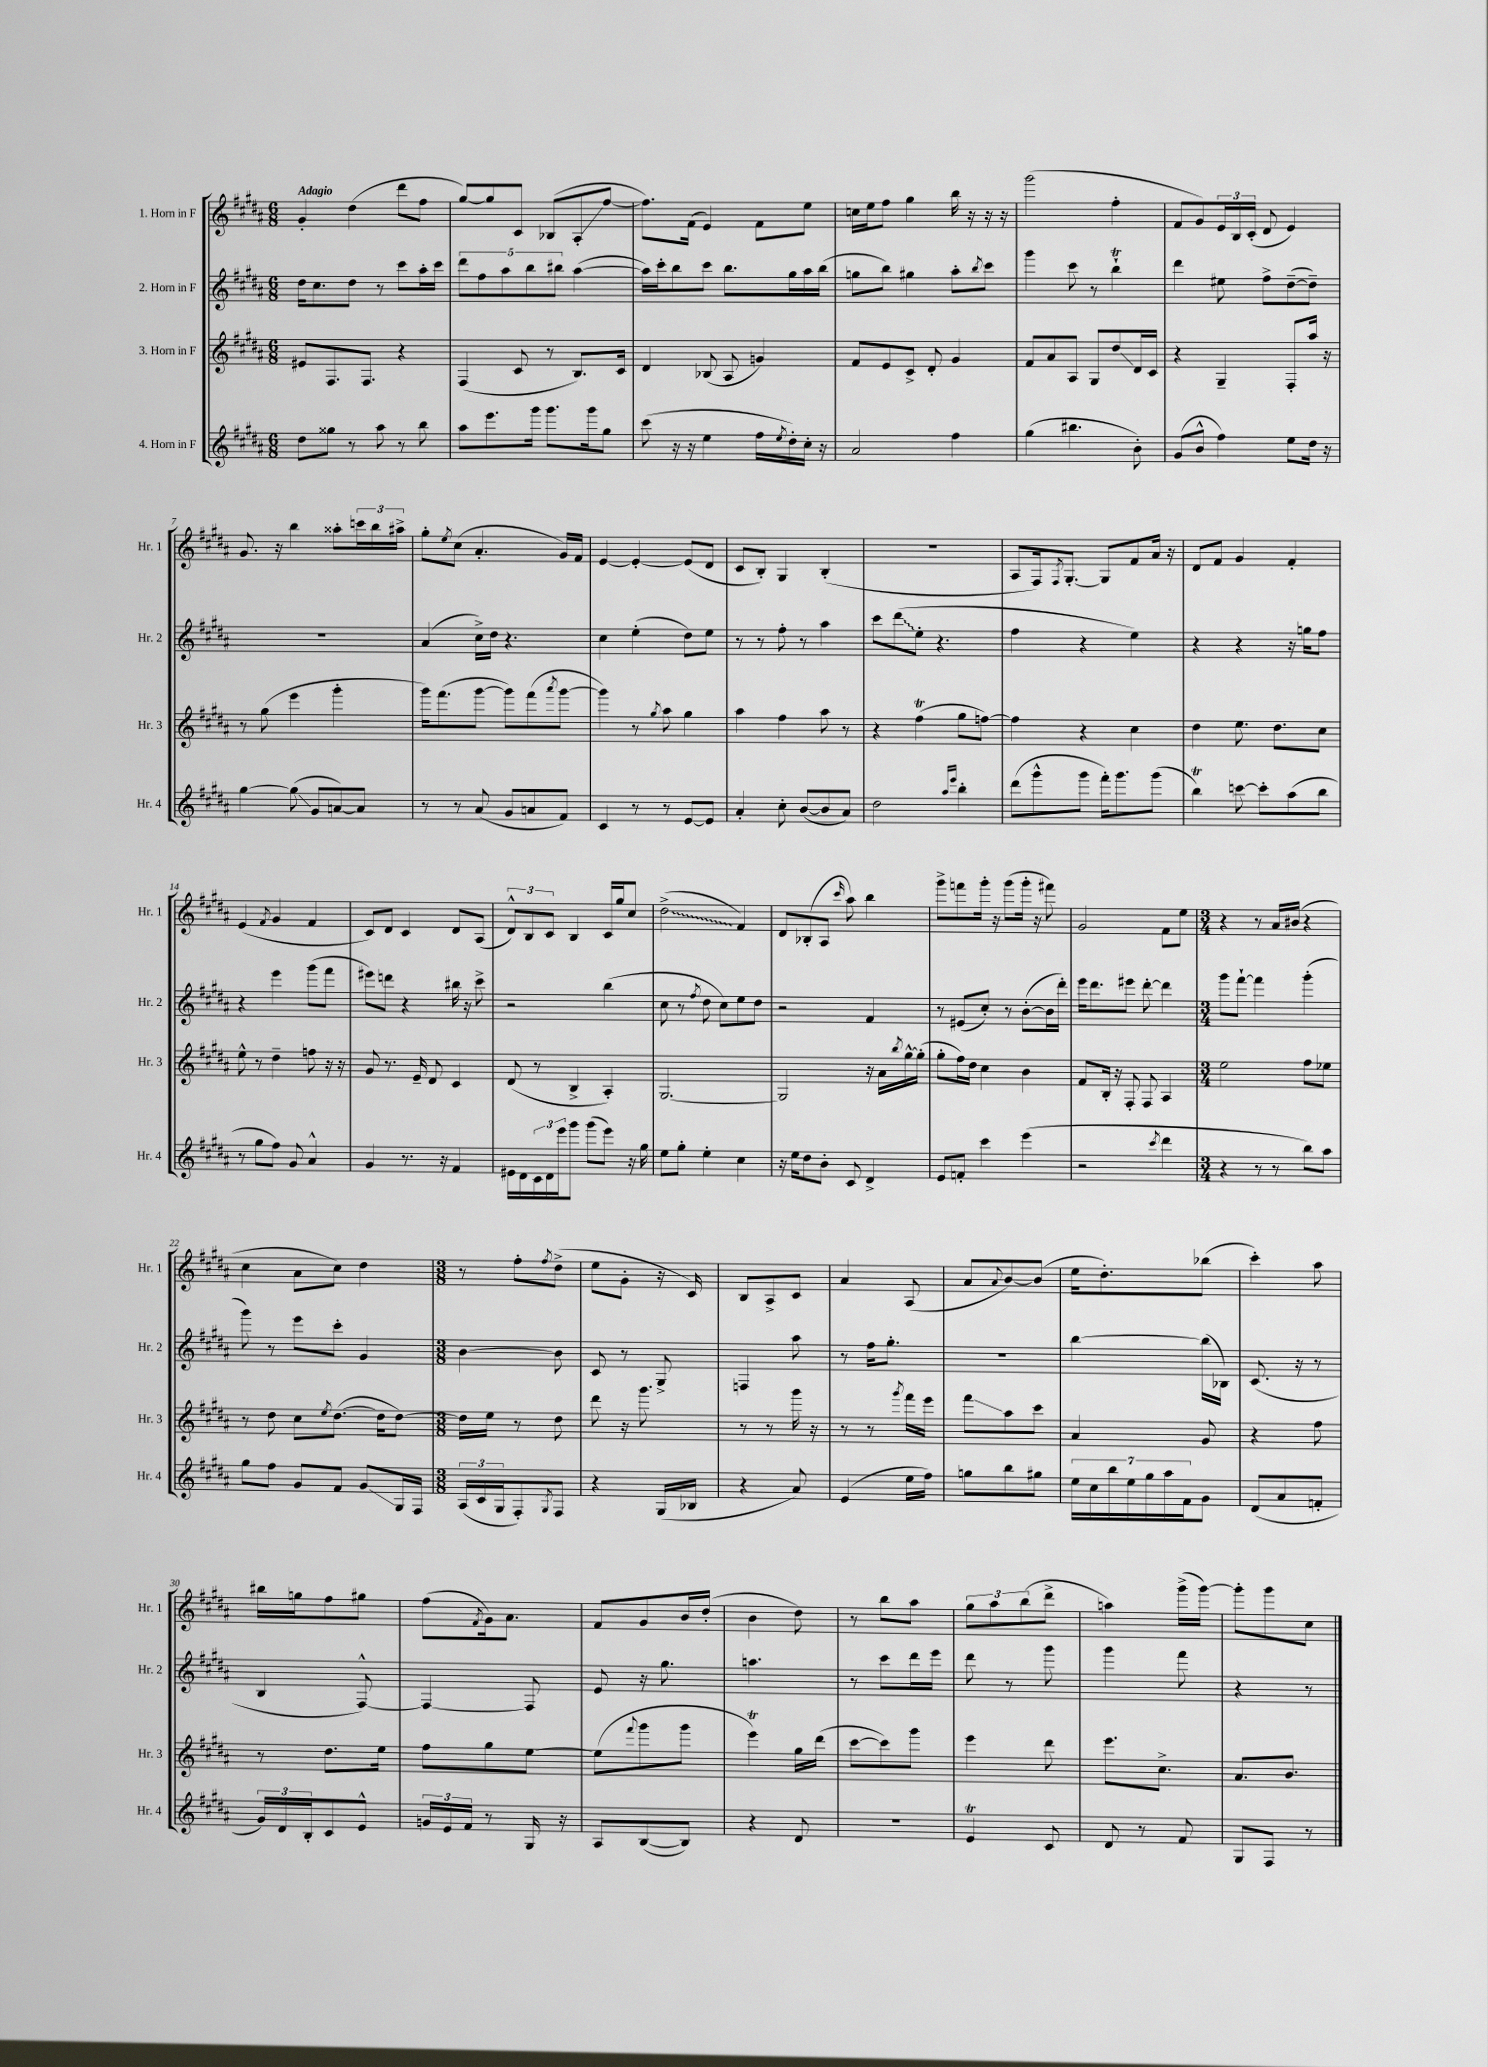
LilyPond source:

<<
\new StaffGroup <<
\new Staff = "s0" \with { instrumentName = "1. Horn in F" shortInstrumentName = "Hr. 1" } {
    \clef treble \key b \major \numericTimeSignature \time 6/8 \tempo "Adagio"
    gis'4-. dis''4( dis'''8 fis''8 |
    gis''8~) gis''8 cis'8 bes8( ais8-.\glissando fis''8~ |
    fis''8.) fis'16( e'4) fis'8 e''8 |
    c''16 e''16 fis''8 gis''4 b''16 r16 r16 r16 |
    gis'''2( fis''4-. |
    fis'8 gis'8) \tuplet 3/2 { e'16 b16 cis'16-.( } dis'8 e'4) |
    gis'8. r16 b''4 aisis''8-. \tuplet 3/2 { c'''16 b''16 ais''16-> } |
    gis''8-. \acciaccatura { e''8 } cis''8( ais'4.-. gis'16) fis'16 |
    e'4~ e'4~-. e'8( dis'8 |
    cis'8 b8-.) gis4 b4-.( |
    R2. |
    ais8 fis16) \acciaccatura { fis8 } gis8.~-. gis8 fis'8 ais'16 r16 |
    dis'8 fis'8 gis'4 fis'4-. |
    e'4( \acciaccatura { fis'8 } gis'4 fis'4 |
    cis'8) dis'8 cis'4 dis'8 ais8( |
    \tuplet 3/2 { dis'8-^) b8 cis'8 } b4 cis'16 gis''16 cis''8 |
    \once \override Glissando.style = #'zigzag dis''2->\glissando( fis'4) |
    dis'8 bes8-.( ais8 \grace { cis'''16 } ais''8) b''4 |
    gis'''8-> f'''8 gis'''16-. r16 gis'''8( gis'''16-. r16 fis'''8) |
    gis'2 fis'8 e''8 |
    \numericTimeSignature \time 3/4 r4 r8 ais'16 bis'16( r4 |
    cis''4 ais'8 cis''8) dis''4 |
    \numericTimeSignature \time 3/8 r8 fis''8-. \acciaccatura { fis''8 } dis''8->( |
    e''8 gis'8-. r16 cis'16) |
    b8 ais8-> cis'8 |
    ais'4 ais8( |
    ais'8 \appoggiatura { ais'8 } b'8~) b'8( |
    e''16 dis''8.-.) bes''8( |
    cis'''4-.) ais''8 |
    bis''16 g''16 fis''8 gis''8 |
    fis''8( \acciaccatura { fis'8 } gis'16) ais'8. |
    fis'8 gis'8 b'16 dis''16-.( |
    b'4 dis''8) |
    r8 b''8 ais''8 |
    \tuplet 3/2 { gis''8 ais''8 b''8( } dis'''8-> |
    a''4) gis'''16->( gis'''16~) |
    gis'''8-. gis'''8 cis''8 \bar "|." |
}
\new Staff = "s1" \with { instrumentName = "2. Horn in F" shortInstrumentName = "Hr. 2" } {
    \clef treble \key b \major \numericTimeSignature \time 6/8
    dis''16 cis''8. dis''8 r8 cis'''8 ais''16-. cis'''16 |
    \tuplet 5/4 { dis'''8 fis''8 ais''8 b''8 bis''8 } ais''4~( |
    ais''16) cis'''16-. b''8 cis'''8 b''8. gis''16 ais''16 b''16( |
    g''8 b''8) gis''4 ais''8-. \acciaccatura { b''8 } cis'''8 |
    gis'''4 cis'''8 r8 b''4-!\trill |
    dis'''4 eis''8 fis''8-> dis''8~--( dis''8--) |
    R2. |
    ais'4( cis''16->) dis''16 r4. |
    cis''4 e''4-.( dis''8) e''8 |
    r8 r8 fis''8-. r8 ais''4 |
    cis'''8 \once \override Glissando.style = #'zigzag dis'''8\glissando( e''8-. r4. |
    fis''4 r4 e''4) |
    r4 r4 r16 g''16 fis''8 |
    r4 e'''4 gis'''8( fis'''8 |
    eis'''8) d'''8 r4 bis''16 r16 cis'''8-> |
    r2 b''4( |
    cis''8 r8 \acciaccatura { fis''8 } dis''8 cis''8) e''8 dis''8 |
    r2 fis'4 |
    r8 eis'8( cis''8-.) r8 b'8~-.( b'16 dis'''16-.) |
    e'''16 dis'''8. eis'''8 dis'''8~-. dis'''4 |
    \numericTimeSignature \time 3/4 gis'''8 fis'''8~-! fis'''4 gis'''4-.( |
    gis'''8) r8 e'''8 cis'''8-. gis'4 |
    \numericTimeSignature \time 3/8 b'4~ b'8 |
    cis'8 r8 gis8-> |
    f4 ais''8 |
    r8 fis''16 gis''8.-. |
    R4. |
    b''4~ b''16( bes16) |
    cis'8.( r16 r8 |
    b4 fis8~-^) |
    fis4~ fis8 |
    e'8 r16 gis''8. |
    a''4. |
    r8 cis'''8 dis'''16 e'''16 |
    dis'''8 r8 gis'''8 |
    gis'''4 fis'''8 |
    r4 r8 \bar "|." |
}
\new Staff = "s2" \with { instrumentName = "3. Horn in F" shortInstrumentName = "Hr. 3" } {
    \clef treble \key b \major \numericTimeSignature \time 6/8
    eis'8 fis8. fis8. r4 |
    fis4( cis'8 r8 b8.) cis'16 |
    dis'4 bes8( ais8 g'4) |
    fis'8 e'8 cis'8-> dis'8-. gis'4 |
    fis'8 ais'8 ais8 gis8 dis''8\glissando dis'16 cis'16 |
    r4 gis4-- fis8-. ais''16 r16 |
    r8 gis''8( e'''4 gis'''4-. |
    gis'''16) fis'''8.( gis'''8~ gis'''8) fis'''8( \acciaccatura { ais'''8 } gis'''8~ |
    gis'''4) r8 \acciaccatura { gis''8 } ais''8 gis''4 |
    ais''4 fis''4 ais''8 r8 |
    r4 fis''4\trill( gis''8 f''8~) |
    f''4 r4 cis''4 |
    dis''4 e''8. dis''8. cis''8 |
    e''8-^ r8 dis''4-- f''8 r16 r16 |
    gis'8 r8. e'16-- dis'8 cis'4 |
    dis'8( r8 b4-> ais4-.) |
    gis2.~ |
    gis2 r16 ais'16 \acciaccatura { b''8 } gis''16~-^ gis''16-.( |
    gis''8-. fis''16) dis''16 cis''4 b'4 |
    fis'8 b16-. r16 fis8-. fis8 ais4 |
    \numericTimeSignature \time 3/4 e''2 fis''8 ees''8 |
    r8 dis''8 cis''8 \acciaccatura { e''8 } dis''8.~( dis''16 dis''8~) |
    \numericTimeSignature \time 3/8 dis''16 e''16 r8 dis''8 |
    dis'''8 r16 gis'''8. |
    r8 r8 gis'''16 r16 |
    r8 r8 \acciaccatura { gis'''8 } fis'''16 e'''16 |
    fis'''8\glissando ais''8 cis'''8 |
    ais'4 gis'8 |
    r4 fis''8 |
    r8 dis''8. e''16 |
    fis''8 gis''8 e''8~ |
    e''8( \appoggiatura { fis'''8 } gis'''8 gis'''8 |
    e'''4\trill) gis''16 dis'''16( |
    cis'''8~ cis'''8) gis'''8 |
    e'''4 dis'''8 |
    e'''8. cis''8.-> |
    ais'8. b'8. \bar "|." |
}
\new Staff = "s3" \with { instrumentName = "4. Horn in F" shortInstrumentName = "Hr. 4" } {
    \clef treble \key b \major \numericTimeSignature \time 6/8
    dis''8 gisis''8 r8 ais''8 r8 b''8 |
    ais''8 e'''8. gis'''16 gis'''8. gis'''16 gis''8 |
    cis'''8( r16 r16 e''4 fis''16 \acciaccatura { e''8 } dis''16-.) cis''16-. r16 |
    ais'2 fis''4 |
    gis''4( bis''4. b'8-.) |
    gis'8( b'8-^ fis''4) e''8 dis''16 r16 |
    gis''4~ gis''8\glissando( gis'8 a'8~) a'8 |
    r8 r8 ais'8( gis'8 a'8 fis'8) |
    cis'4 r8 r8 e'8~ e'8 |
    ais'4-. cis''8-. b'8~( b'8 ais'8) |
    dis''2 \grace { ais''16 e'''16 } b''4-. |
    dis'''8( gis'''8-^ gis'''8 fis'''16-.) gis'''8. gis'''8( |
    b''4\trill) c'''8~ c'''8-. ais''8( b''8 |
    r8 gis''8 fis''8) gis'8 ais'4-^ |
    gis'4 r8. r16 fis'4 |
    eis'16 dis'16 \tuplet 3/2 { cis'16 dis'16 e'''16 } gis'''8 gis'''8( e'''8) r16 gis''16 |
    e''8 gis''8-. e''4-. cis''4 |
    r16 e''16 dis''8 b'8-. cis'8 dis'4-> |
    e'8 f'8-. cis'''4 e'''4( |
    r2 \acciaccatura { cis'''8 } dis'''4 |
    \numericTimeSignature \time 3/4 r4 r8 r8 b''8) ais''8 |
    gis''8 fis''8 gis'8 fis'8 gis'8\glissando gis16 fis16 |
    \numericTimeSignature \time 3/8 \tuplet 3/2 { ais16( cis'16 gis16 } fis8-.) \acciaccatura { gis8 } fis8 |
    r4 gis16( bes16 |
    r4 ais'8) |
    e'4( e''16 fis''16) |
    g''8 b''8 gis''8 |
    \tuplet 7/4 { e''16 cis''16 b''16 e''16 gis''16 ais''16 fis'16 } gis'8 |
    dis'8( ais'8 f'8-. |
    \tuplet 3/2 { gis'16) dis'16 b16-. } cis'8 e'8-^ |
    \tuplet 3/2 { g'16 e'16 fis'16 } r8 gis16 r16 |
    ais8 b8~( b8) |
    r4 dis'8 |
    R4. |
    e'4\trill cis'8 |
    dis'8 r8 fis'8 |
    gis8 fis8 r8 \bar "|." |
}
>>
>>
